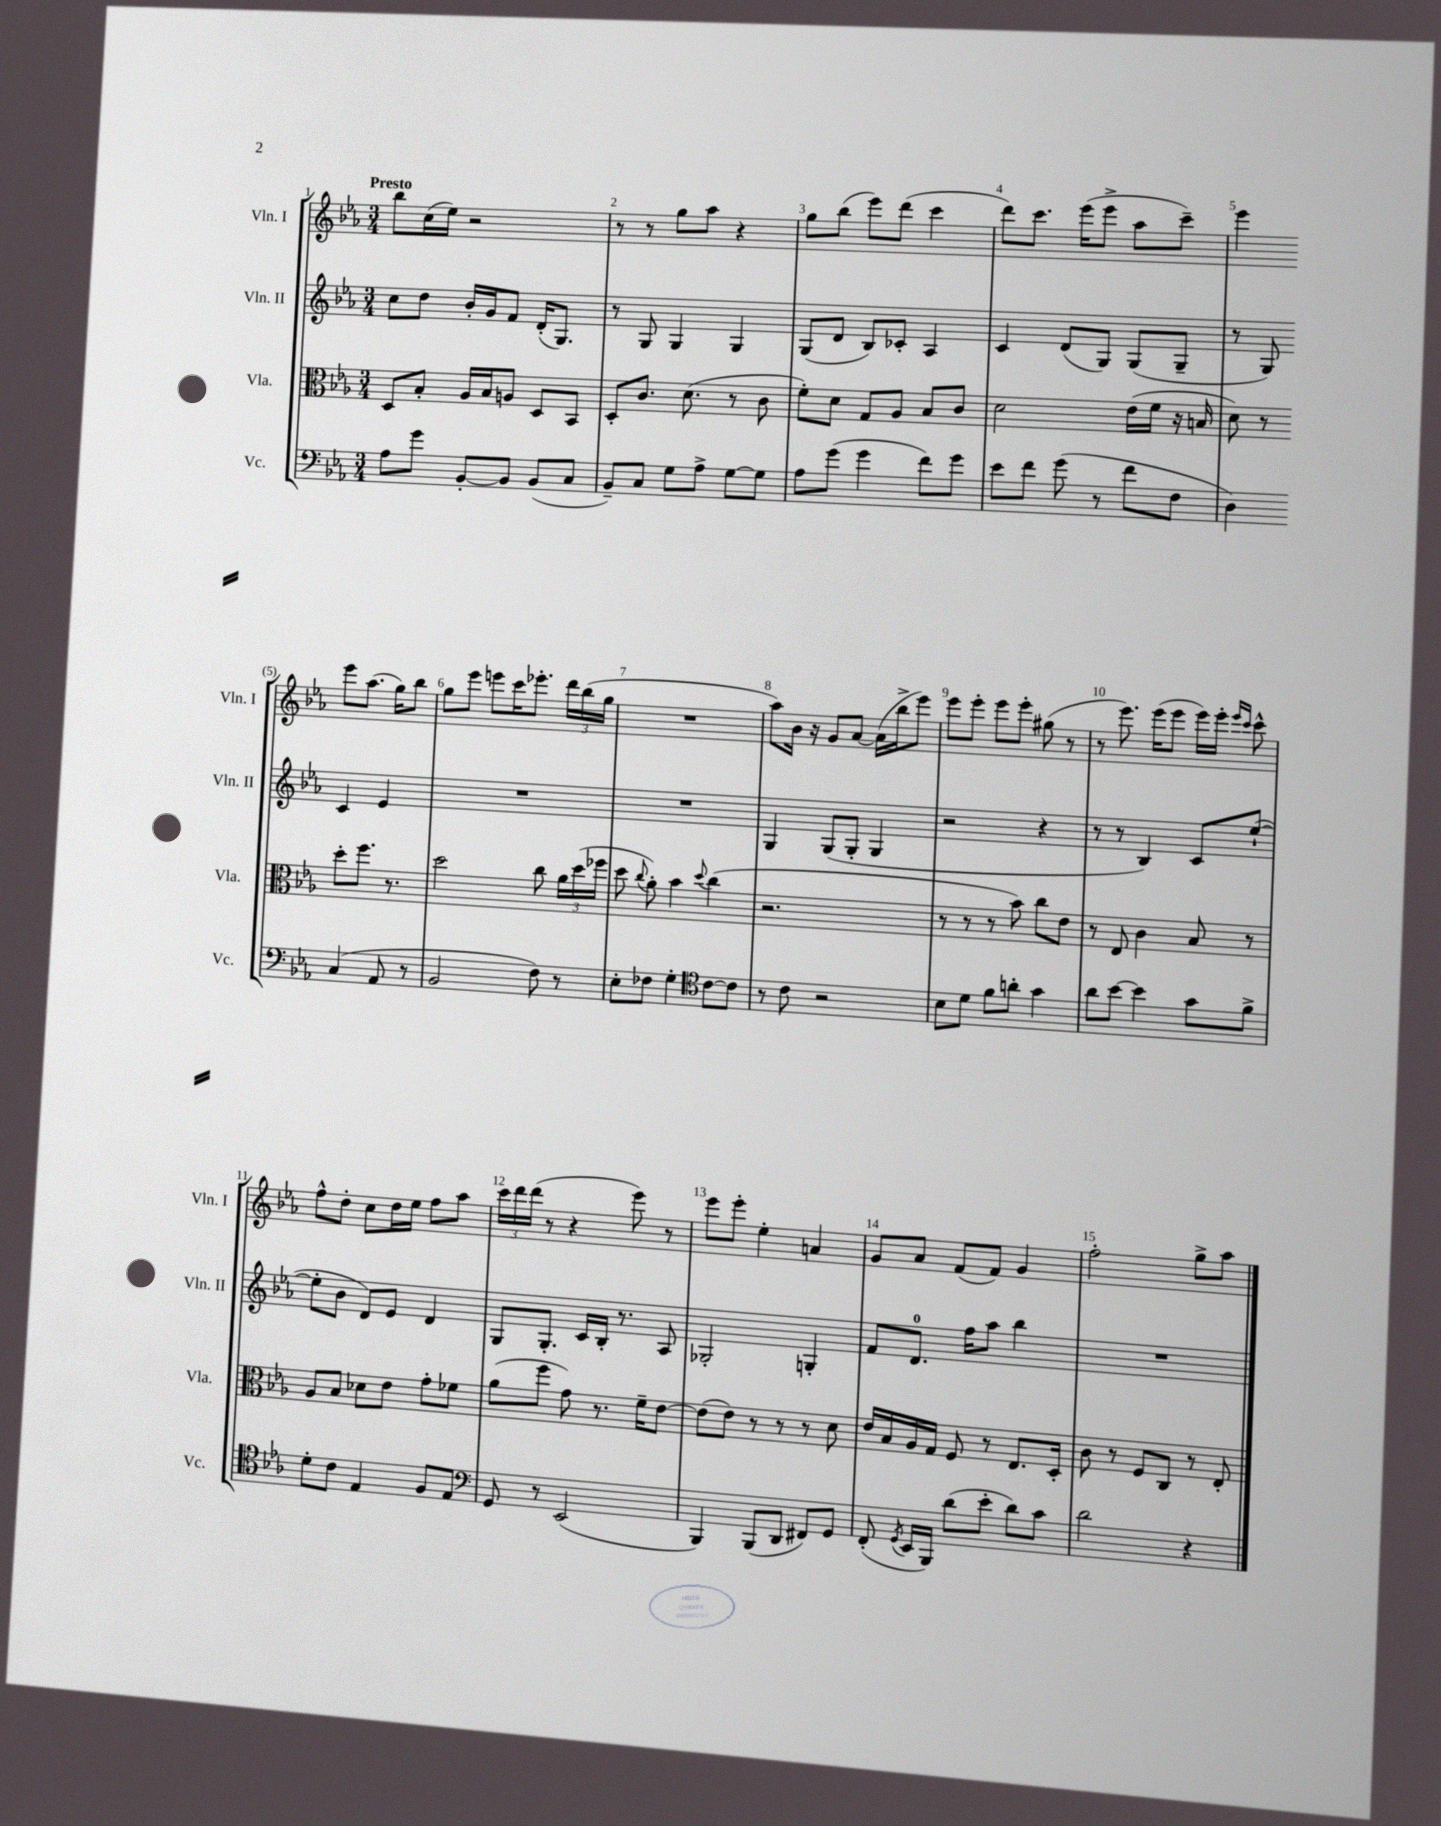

**kern	**kern	**kern	**kern
*part4	*part3	*part2	*part1
*staff4	*staff3	*staff2	*staff1
*I"Vc.	*I"Vla.	*I"Vln. II	*I"Vln. I
*I'Vc.	*I'Vla.	*I'Vln. II	*I'Vln. I
*clefF4	*clefC3	*clefG2	*clefG2
*k[b-e-a-]	*k[b-e-a-]	*k[b-e-a-]	*k[b-e-a-]
*M3/4	*M3/4	*M3/4	*M3/4
=1	=1	=1	=1
!	!	!	!LO:TX:a:B:t=Presto
8A-\L	8D/L	8cc\L	8bb-\L
8g\J	8B-'/J	8dd\J	(16cc\L
.	.	.	16ee-\JJ)
[8BB-'/L	16A-/LL	16b-'/LL	2r
.	16B-/J	16g/J	.
8BB-/J]	8An/J	8f/J	.
(8BB-/L	8D/L	(16d'/KL	.
.	.	8.G/J)	.
8C/J	8BB-/J	.	.
=2	=2	=2	=2
8BB-~/L)	8D'/L	8r	8r
8C/J	8.c/J	8G/	8r
8G\L	.	4G/	8gg\L
.	(8.d\	.	.
8A-^\J	.	.	8aa-\J
[8G\L	8r	4G/	4r
8G\J]	8c\	.	.
=3	=3	=3	=3
8A-\L	8f'\L)	(8G/L	8gg\L
(8g\J	8d\J	8d/J	(8bb-\J
4g\	8G/L	8B-/L)	8eee-\L)
.	8A-/J	8c-X'/J	(8ddd\J
8f\L)	8B-/L	4A-/	4ccc\
8g\J	8c/J	.	.
=4	=4	=4	=4
8e-\L	2d\	4c/	8ddd\L)
8f\J	.	.	8.ccc\J
(8g\	.	(8d/L	.
.	.	.	(16eee-\KL
8r	.	8G/J)	8eee-^\J
8f\L	(16e-\LL	(8G/L	8aa-\L
.	16f\JJ	.	.
8F\J	16r	8G~/J	8ccc~\J)
.	16Bn/	.	.
=5	=5	=5	=5
4D\)	8d\)	8r	4eee-\
.	8r	8G/)	.
(4C/	8dd'\L	4c/	8eee-\L
.	8.ff\J	.	(8.aa-\J
8AA-/	.	4e-/	.
.	8.r	.	16gg\KL)
8r	.	.	8bb-\J
!!LO:LB:g=z
=6	=6	=6	=6
2BB-/	2dd\	2.r	8gg\L
.	.	.	8eee-\J
.	.	.	8eeen\L
.	.	.	16ccc\K
.	.	.	8.eee-X'\J
8F\)	8cc\	.	.
8r	24a-\LL	.	24ddd\LL
.	(24dd\	.	(24bb-\
.	24ff-X\JJ	.	24gg\JJ
=7	=7	=7	=7
8E-'\L	8dd\	2.r	2.r
.	8qqcc/	.	.
8F-X\J	8a-'\)	.	.
4G'\	4b-\	.	.
*clefC4	*	*	*
.	8qqdd/	.	.
[8c\L	(4cc\	.	.
8c\J]	.	.	.
=8	=8	=8	=8
8r	2.r	4G/	8aa-\L)
8c\	.	.	16b-\Jk
.	.	.	16r
2r	.	(8G/L	8g/L
.	.	8G'/J	[8a-/J
.	.	4G/	(16a-\LL]
.	.	.	16bb-^\J
.	.	.	8eee-\J)
=9	=9	=9	=9
8B-\L	8r	2r	8eee-\L
8d\J	8r	.	8eee-'\J
8f\L	8r	.	8eee-\L
8an'\J	8b-\)	.	8eee-'\J
4g\	8cc\L	4r	(8gg#X\
.	8e-\J	.	8r
=10	=10	=10	=10
8a-\L	8r	8r	8r
[8b-\J	8E-/	8r	8.eee-\)
4b-\]	4c\	4B-/)	.
.	.	.	(16eee-\KL
.	.	.	8eee-\J
8g\L	8B-/	8c/L	16eee-\LL)
.	.	.	16eee-'\JJ
.	.	.	16qqeee-/LL
.	.	.	16qqccc/JJ
8f^\J	8r	([8ee-`/J	8ccc^^\
!!LO:LB:g=z
=11	=11	=11	=11
8d'\L	8A-/L	8ee-'\L]	8ff^^\L
8c\J	8B-/J	8b-\J	8dd'\J
4E-/	8d-X\L	8d/L)	8cc\L
.	8e-\J	8e-/J	16dd\L
.	.	.	16ee-\JJ
8F/L	8g'\L	4d/	8ff\L
8E-/J	8f-X\J	.	8aa-\J
=12	=12	=12	=12
*clefF4	*	*	*
8GG/	(8a-\L	8G/L	24ccc\LL
.	.	.	24ddd\
.	.	.	(24ddd\JJ
8r	8ff\J	8.G'/J	8r
(2EE-/	8g\)	.	4r
.	.	16c/LL	.
.	8.r	16B-'/JJ	.
.	.	8.r	.
.	.	.	8eee-\)
.	16f~\KL	.	.
.	[8e-\J	8A-/	8r
=13	=13	=13	=13
4BBB-/)	(8e-\L]	2G-X'/	8eee-\L
.	8e-\J)	.	8eee-'\J
(8BBB-/L	8r	.	4ee-'\
8DD/J	8r	.	.
8FF#X/L)	8r	4Gn'/	4an/
8GG/J	8d\	.	.
=14	=14	=14	=14
(8FF'/	16e-/LL	8f/L	8g/L
.	16B-/	.	.
8qGG/	.	.	.
16EE-/LL	16A-/	8.d/J	8a-/J
16BBB-/JJ)	16G/JJ	.	.
(8d\L	8F/	.	(8f/L
.	.	16ff\KL	.
8e-'\J	8r	8aa-\J	8f/J)
8d\L)	8.E-/L	4bb-\	4g/
8c\J	.	.	.
.	16D'/Jk	.	.
=15	=15	=15	=15
2d\	8c\	2.r	2ff'\
.	8r	.	.
.	8F/L	.	.
.	8C/J	.	.
4r	8r	.	8gg^\L
.	8E-'/	.	8aa-\J
==	==	==	==
*-	*-	*-	*-
